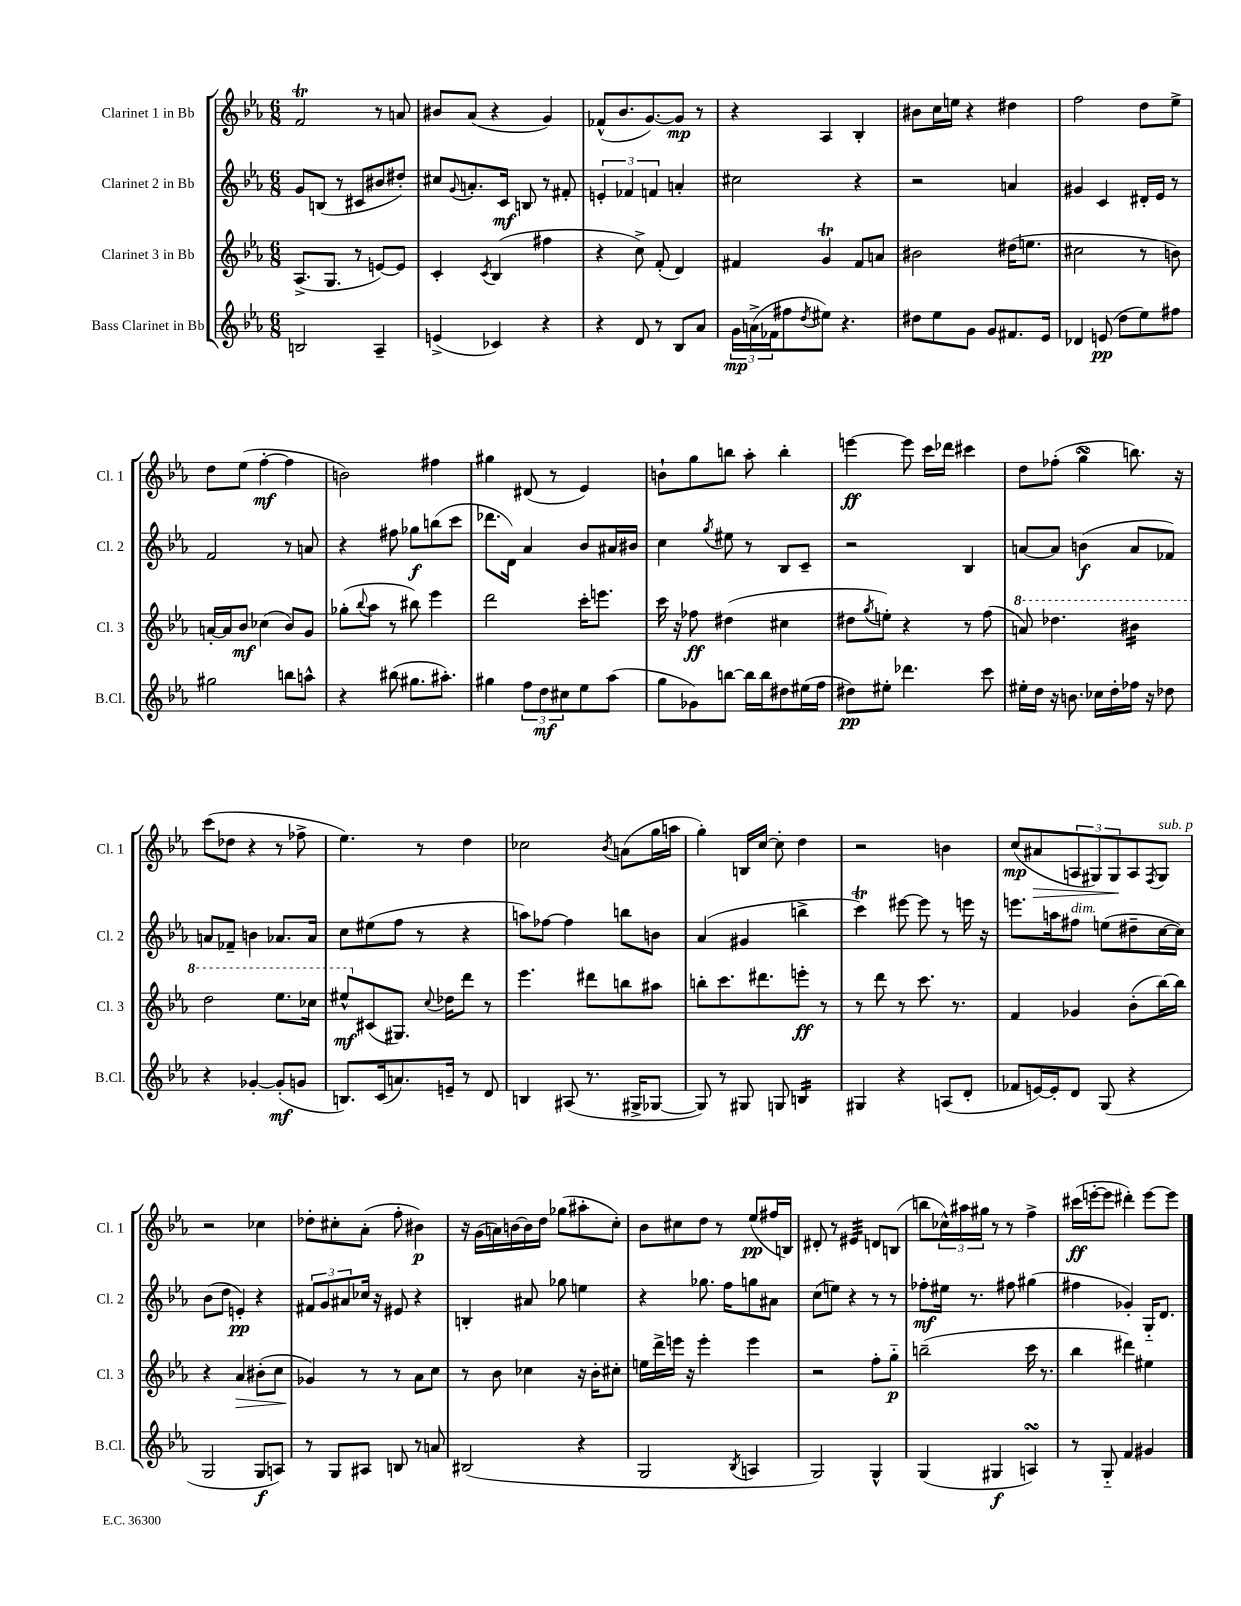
<<
\new StaffGroup <<
\new Staff = "s0" \with { instrumentName = "Clarinet 1 in Bb" shortInstrumentName = "Cl. 1" } {
    \clef treble \key ees \major \numericTimeSignature \time 6/8
    f'2\trill r8 a'8 |
    bis'8 aes'8( r4 g'4) |
    fes'8-^( bes'8. g'8.~) g'8\mp r8 |
    r4 aes4 bes4-. |
    bis'8 c''16 e''16 r4 dis''4 |
    f''2 d''8 ees''8-> |
    d''8 ees''8( f''4~-.\mf f''4 |
    b'2) fis''4 |
    gis''4 dis'8( r8 ees'4) |
    b'8-! g''8 b''8 aes''8-. b''4-. |
    e'''4~\ff e'''8 c'''16 des'''16 cis'''4 |
    d''8 fes''8-.( g''4-_\turn b''8.) r16 |
    c'''8( des''8 r4 r8 fes''8-> |
    ees''4.) r8 d''4 |
    ces''2 \acciaccatura { bes'8 } a'8( g''16 a''16 |
    g''4-.) b16 c''16~ c''8-. d''4 |
    r2 b'4 |
    c''8\mp( ais'8\> \tuplet 3/2 { a8 gis8) gis8\! } a8 \acciaccatura { f8 } gis8^\markup { \italic "sub. p" } |
    r2 ces''4 |
    des''8-. cis''8-. aes'8-.( f''8-. bis'4\p) |
    r16 g'16( a'16) b'16~ b'16 d''16 ges''8( ais''8-. c''8-.) |
    bes'8 cis''8 d''8 r8 ees''8\pp( fis''16 b16) |
    dis'8-. r8 eis'4:32 d'8 b8( |
    b''8 \tuplet 3/2 { ces''16-^) ais''16 gis''16 } r8 r8 f''4-> |
    cis'''16\ff( e'''16~-. e'''8 dis'''4-.) e'''8~ e'''8 \bar "|." |
}
\new Staff = "s1" \with { instrumentName = "Clarinet 2 in Bb" shortInstrumentName = "Cl. 2" } {
    \clef treble \key ees \major \numericTimeSignature \time 6/8
    g'8 b8( r8 cis'8 bis'8 dis''8-.) |
    cis''8 \appoggiatura { g'8 } a'8.-. c'16\mf b8 r8 fis'8-. |
    \tuplet 3/2 { e'4-. fes'4 f'4 } a'4-. |
    cis''2 r4 |
    r2 a'4 |
    gis'4 c'4 dis'16-. ees'16 r8 |
    f'2 r8 a'8 |
    r4 fis''8 ges''8\f b''8( c'''8 |
    des'''8. d'16) aes'4 bes'8 ais'16 bis'16 |
    c''4 \acciaccatura { g''8 } eis''8 r8 bes8 c'8-- |
    r2 bes4 |
    a'8~ a'8 b'4\f( a'8 fes'8) |
    a'8 fes'8-- b'4 aes'8. aes'16 |
    c''8 eis''8( f''8 r8 r4 |
    a''8) fes''8~ fes''4 b''8 b'8 |
    aes'4( gis'4 b''4-> |
    c'''4\trill) eis'''8~ eis'''8 r8 e'''16 r16 |
    e'''8. a''16 fis''8^\markup { \italic "dim." } e''8( dis''8-- c''16~ c''16) |
    bes'8( d''8 e'4-.\pp) r4 |
    \tuplet 3/2 { fis'8 g'8 ais'8 } ces''16 r16 eis'8 r4 |
    b4-. ais'8 ges''8 e''4 |
    r4 ges''8. f''16 g''8 ais'8 |
    c''8( e''8) r4 r8 r8 |
    fes''8-.\mf eis''16 r8. fis''8 gis''4( |
    fis''4 ges'4-.) g16-_ d'8. \bar "|." |
}
\new Staff = "s2" \with { instrumentName = "Clarinet 3 in Bb" shortInstrumentName = "Cl. 3" } {
    \clef treble \key ees \major \numericTimeSignature \time 6/8
    aes8.->( g8. r8 e'8~) e'8 |
    c'4-. \acciaccatura { c'8 } bes4( fis''4 |
    r4 c''8->) f'8-.( d'4) |
    fis'4 g'4\trill fis'8 a'8 |
    bis'2 dis''16( e''8. |
    cis''2 r8 b'8) |
    a'16~-. a'16 bes'8\mf ces''4( bes'8) g'8 |
    ges''8-.( \appoggiatura { bes''8 } aes''8 r8 bis''8) ees'''4 |
    d'''2 c'''16-. e'''8. |
    c'''16 r16 fes''8\ff dis''4( cis''4 |
    dis''8 \acciaccatura { g''8 } e''8-.) r4 r8 f''8( |
    \ottava #1 a''8) des'''4. bis''4:16 |
    d'''2 ees'''8. ces'''16 |
    eis'''8-^\mf \ottava #0 cis'8( gis8.) \appoggiatura { c''8 } des''16 d'''8 r8 |
    ees'''4. dis'''8 b''8 ais''8 |
    b''8-. c'''8. dis'''8. e'''8-.\ff r8 |
    r8 d'''8 r8 c'''8. r8. |
    f'4 ges'4 bes'8-.( bes''16~) bes''16 |
    r4 aes'4\> bis'8-.( c''8 |
    ges'4\!) r8 r8 aes'8 c''8 |
    r8 bes'8 ces''4 r16 bes'16-. cis''8-. |
    e''16 d'''16-> e'''16 r16 e'''4-. e'''4 |
    r2 f''8-. g''8-_\p |
    b''2--( c'''16 r8. |
    bes''4 dis'''4) eis''4 \bar "|." |
}
\new Staff = "s3" \with { instrumentName = "Bass Clarinet in Bb" shortInstrumentName = "B.Cl." } {
    \clef treble \key ees \major \numericTimeSignature \time 6/8
    b2 aes4-- |
    e'4->( ces'4) r4 |
    r4 d'8 r8 bes8 aes'8 |
    \tuplet 3/2 { g'16\mp a'16->( fes'16 } fis''8 \acciaccatura { d''8 } eis''8) r4. |
    dis''8 ees''8 g'8 g'8 fis'8. ees'16 |
    des'4 e'8\pp( d''8 ees''8) fis''8 |
    gis''2 b''8 a''8-^ |
    r4 bis''8( gis''8. ais''8.-.) |
    gis''4 \tuplet 3/2 { f''8 d''8\mf cis''8 } ees''8 aes''8( |
    g''8 ges'8) b''8~ b''16 b''16 dis''8 eis''16( f''16 |
    dis''8\pp) eis''8-. des'''4. c'''8 |
    eis''16-. d''16 r16 b'8. ces''16 d''16-. fes''16 r16 des''8 |
    r4 ges'4~-. ges'8-.\mf( g'8 |
    b8.) c'16( a'8.) e'16-- r8 d'8 |
    b4 ais8( r8. gis16-> ges8~ |
    ges8) r8 gis8 g8 b4:16 |
    gis4 r4 a8( d'8-. |
    fes'8 e'16~) e'16-. d'8 g8( r4 |
    g2 g8\f a8) |
    r8 g8 ais8 b8 r8 a'8 |
    bis2( r4 |
    g2 \acciaccatura { bes8 } a4 |
    g2) g4-^ |
    g4( gis4\f a4\turn) |
    r8 g8-_ f'4 gis'4 \bar "|." |
}
>>
>>
\layout { \context { \Score \remove "Bar_number_engraver" } }
